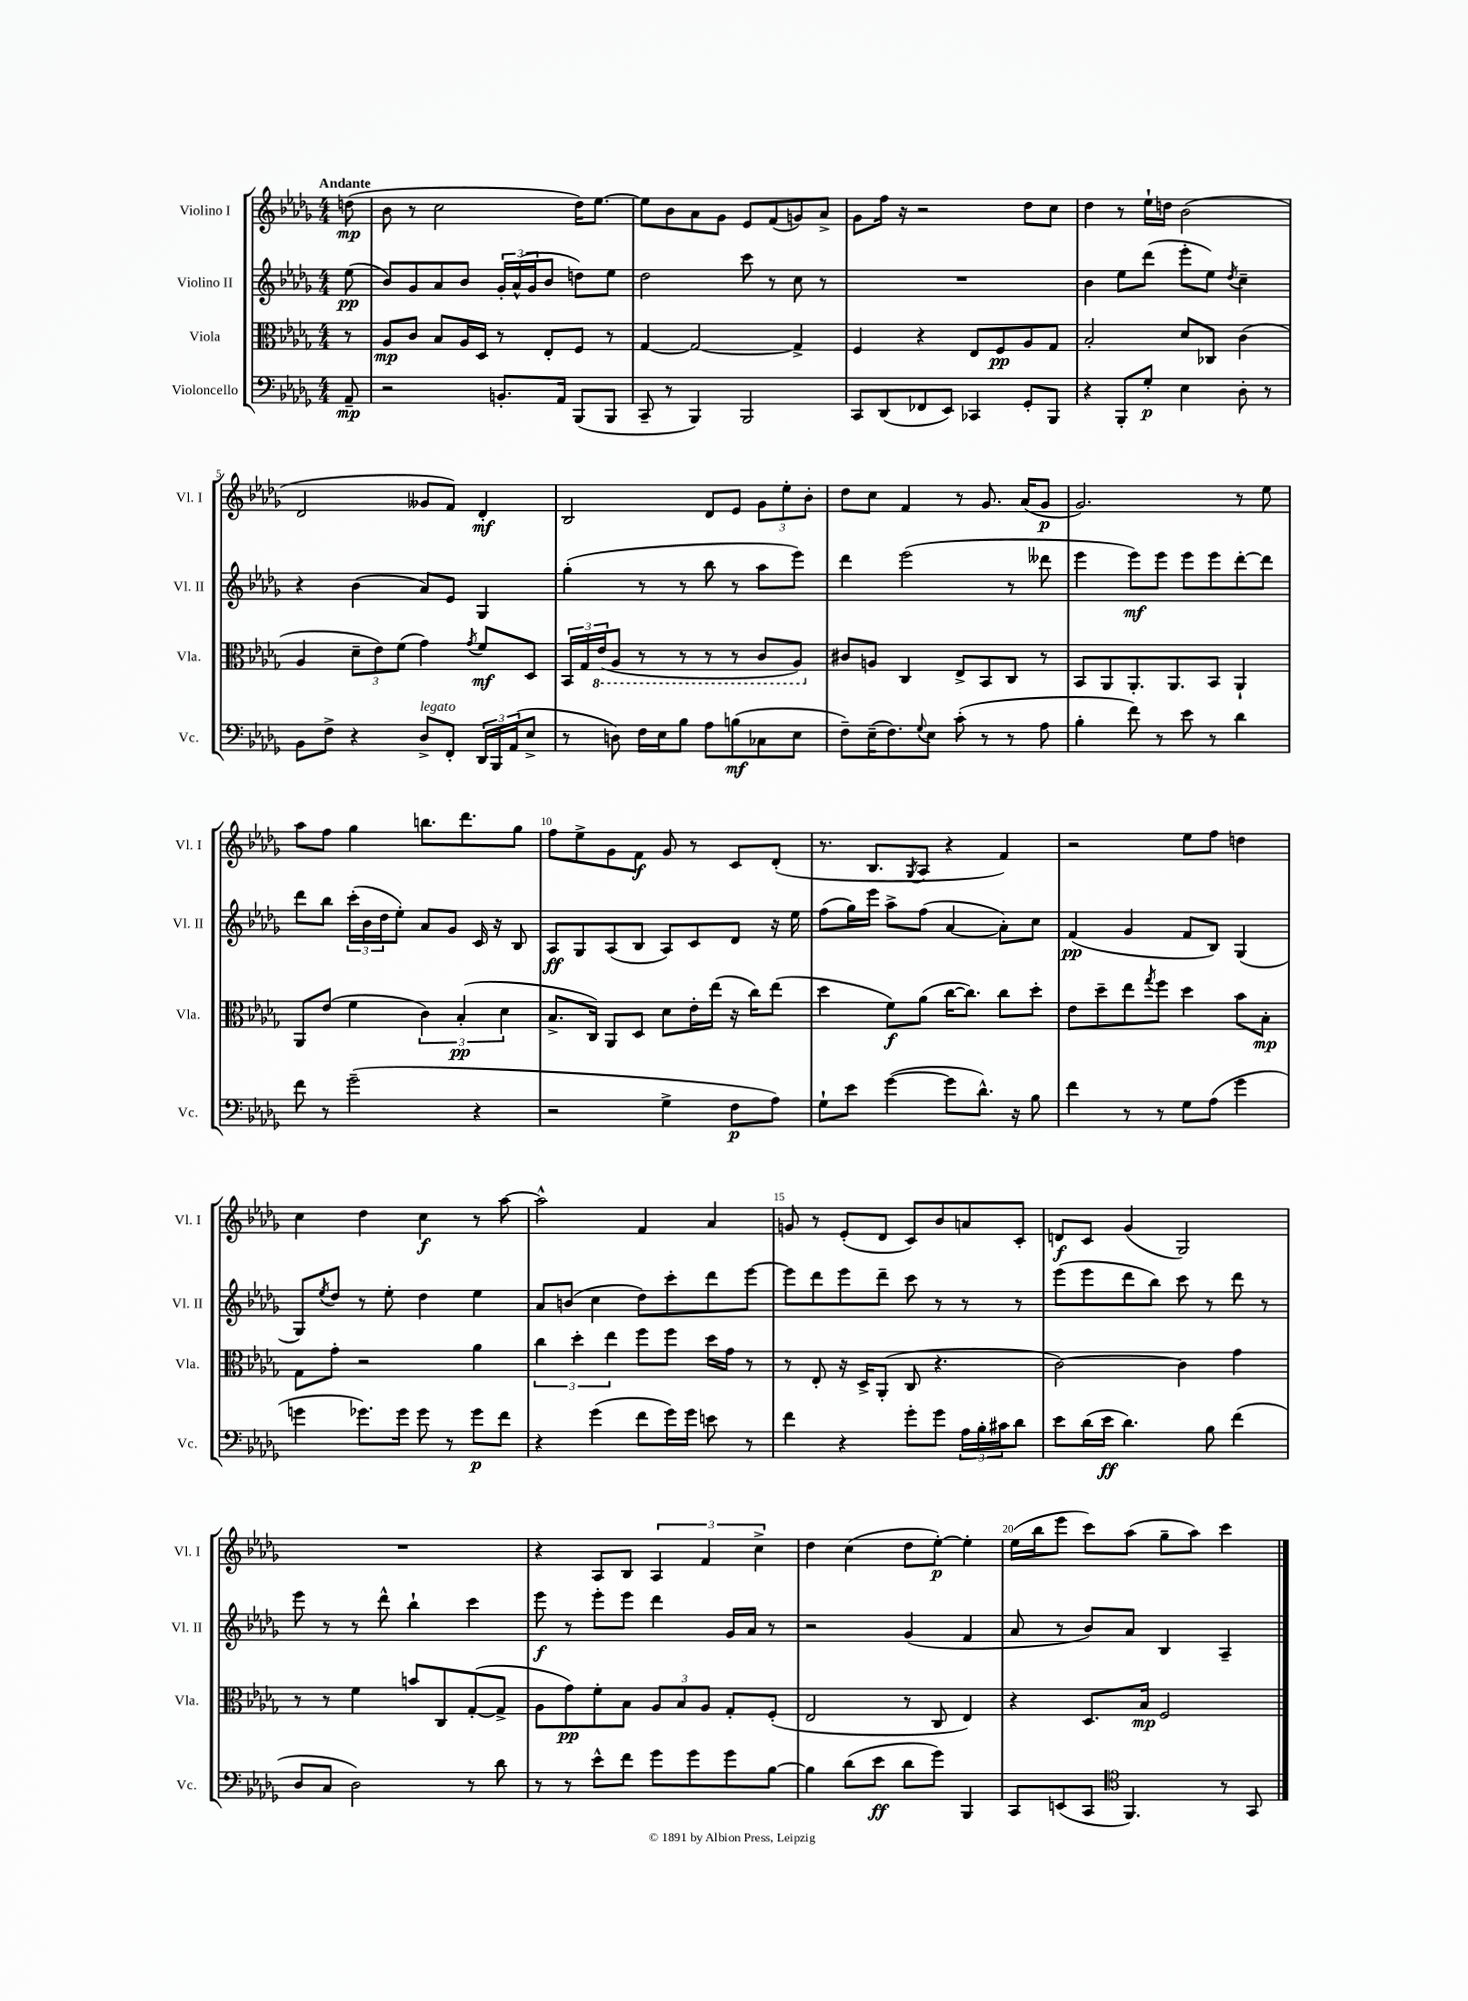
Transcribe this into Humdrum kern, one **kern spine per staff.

**kern	**dynam	**kern	**dynam	**kern	**dynam	**kern	**dynam
*part4	*part4	*part3	*part3	*part2	*part2	*part1	*part1
*staff4	*staff4	*staff3	*staff3	*staff2	*staff2	*staff1	*staff1
*I"Violoncello	*	*I"Viola	*	*I"Violino II	*	*I"Violino I	*
*I'Vc.	*	*I'Vla.	*	*I'Vl. II	*	*I'Vl. I	*
*clefF4	*	*clefC3	*	*clefG2	*	*clefG2	*
*k[b-e-a-d-g-]	*	*k[b-e-a-d-g-]	*	*k[b-e-a-d-g-]	*	*k[b-e-a-d-g-]	*
*M4/4	*	*M4/4	*	*M4/4	*	*M4/4	*
=	=	=	=	=	=	=	=
!	!	!	!	!	!	!LO:TX:a:B:t=Andante	!
8AA-~/	mp	8r	.	(8ee-\	pp	(8ddn\	mp
=1	=1	=1	=1	=1	=1	=1	=1
2r	.	8A-/L	mp	8b-/L)	.	8b-\	.
.	.	8c/J	.	8g-/	.	8r	.
.	.	8B-/L	.	8a-/	.	2cc\	.
.	.	16A-/L	.	8b-/J	.	.	.
.	.	16D-/JJ	.	.	.	.	.
8.BBn'/L	.	8r	.	24g-'/LL	.	.	.
.	.	.	.	(24a-^^/	.	.	.
.	.	.	.	24g-/J	.	.	.
.	.	8E-'/L	.	8b-/J	.	.	.
16AA-/Jk	.	.	.	.	.	.	.
(8BBB-/L	.	8F/J	.	8ddn\L)	.	16dd-\KL)	.
.	.	.	.	.	.	[8.ee-\J	.
8BBB-/J	.	8r	.	8ee-\J	.	.	.
=2	=2	=2	=2	=2	=2	=2	=2
8CC~/	.	[4G-/	.	2dd-\	.	8ee-\L]	.
8r	.	.	.	.	.	8b-\	.
4BBB-/)	.	2G-/_	.	.	.	8a-\	.
.	.	.	.	.	.	8g-\J	.
2BBB-/	.	.	.	8ccc\	.	8e-/L	.
.	.	.	.	8r	.	(8f/	.
.	.	4G-^/]	.	8cc\	.	8gn/)	.
.	.	.	.	8r	.	8a-^/J	.
=3	=3	=3	=3	=3	=3	=3	=3
8CC/L	.	4F/	.	1r	.	8g-\L	.
(8DD-/	.	.	.	.	.	16ff\Jk	.
.	.	.	.	.	.	16r	.
8FF-X/	.	4r	.	.	.	2r	.
8EE-/J)	.	.	.	.	.	.	.
4CC-X/	.	8E-/L	.	.	.	.	.
.	.	8F/	pp	.	.	.	.
8GG-'/L	.	8A-/	.	.	.	8dd-\L	.
8BBB-/J	.	8G-/J	.	.	.	8cc\J	.
=4	=4	=4	=4	=4	=4	=4	=4
4r	.	2B-'/	.	4b-\	.	4dd-\	.
8BBB-'/L	.	.	.	8ee-\L	.	8r	.
8G-'/J	p	.	.	(8ddd-\J	.	16ee-`\LL	.
.	.	.	.	.	.	16ddn\JJ	.
4E-\	.	8d-/L	.	8eee-'\L	.	(2b-\	.
.	.	8C-X/J	.	8ee-\J)	.	.	.
.	.	.	.	8qdd-/	.	.	.
8D-'\	.	(4c\	.	4cc~\	.	.	.
8r	.	.	.	.	.	.	.
!!LO:LB:g=z
=5	=5	=5	=5	=5	=5	=5	=5
8BB-\L	.	4A-/	.	4r	.	2d-/	.
8F^\J	.	.	.	.	.	.	.
4r	.	12d-~\L	.	(4b-\	.	.	.
.	.	12e-\)	.	.	.	.	.
.	.	(12f\J	.	.	.	.	.
!LO:TX:a:i:t=legato	!	!	!	!	!	!	!
8D-^/L	.	4g-\)	.	8a-/L)	.	8g--X/L	.
8FF'/J	.	.	.	8e-/J	.	8f/J)	.
.	.	8qg-/	.	.	.	.	.
24DD-/LL	.	8f/L	mf	4G-/	.	4d-'/	mf
24BBB-/	.	.	.	.	.	.	.
(24AA-/J	.	.	.	.	.	.	.
8E-^/J	.	8D-/J	.	.	.	.	.
=6	=6	=6	=6	=6	=6	=6	=6
8r	.	24BB-/LL	.	(4gg-'\	.	2B-/	.
.	.	24G-/	.	.	.	.	.
*	*	*8ba	*	*	*	*	*
.	.	(24E-/J	.	.	.	.	.
8Dn\)	.	8AA-/J	.	.	.	.	.
16F\LL	.	8r	.	8r	.	.	.
16E-\J	.	.	.	.	.	.	.
8B-\J	.	8r	.	8r	.	.	.
8A-\L	.	8r	.	8bb-\	.	8d-/L	.
(8Bn\	mf	8r	.	8r	.	8e-/J	.
8C-X\	.	8C/L	.	8aa-\L	.	12g-\L	.
.	.	.	.	.	.	12ee-'\	.
8E-\J	.	8AA-/J)	.	8eee-\J)	.	.	.
.	.	.	.	.	.	12b-'\J	.
=7	=7	=7	=7	=7	=7	=7	=7
*	*	*X8ba	*	*	*	*	*
8F~\L)	.	8c#X/L	.	4ddd-\	.	8dd-\L	.
(16E-~\K	.	8An/J	.	.	.	8cc\J	.
8.F\)	.	.	.	.	.	.	.
.	.	4C/	.	(2eee-\	.	4f/	.
8qqG-/	.	.	.	.	.	.	.
8E-\J	.	.	.	.	.	.	.
(8c'\	.	8E-^/L	.	.	.	8r	.
8r	.	8BB-/	.	.	.	8.g-/	.
8r	.	8C/J	.	8r	.	.	.
.	.	.	.	.	.	(16a-/KL	.
8A-\	.	8r	.	8ddd--X\	.	8g-/J	p
=8	=8	=8	=8	=8	=8	=8	=8
4B-'\	.	8BB-/L	.	4eee-\	.	2.g-/)	.
.	.	8AA-/	.	.	.	.	.
8f\)	.	8.AA-'/	.	8eee-\L)	mf	.	.
8r	.	.	.	8eee-\J	.	.	.
.	.	8.AA-/	.	.	.	.	.
8e-\	.	.	.	8eee-\L	.	.	.
8r	.	8BB-/J	.	8eee-\	.	.	.
4d-\	.	4AA-`/	.	[8ddd-'\	.	8r	.
.	.	.	.	8ddd-\J]	.	8ee-\	.
!!LO:LB:g=z
=9	=9	=9	=9	=9	=9	=9	=9
8f\	.	8AA-/L	.	8ddd-\L	.	8aa-\L	.
8r	.	(8e-/J	.	8bb-\J	.	8ff\J	.
(2g-~\	.	4f\	.	(24ccc'\LL	.	4gg-\	.
.	.	.	.	24b-\	.	.	.
.	.	.	.	24dd-\J	.	.	.
.	.	.	.	8ee-'\J)	.	.	.
.	.	6c\)	.	8a-/L	.	8.bbn\L	.
.	.	.	.	8g-/J	.	.	.
.	.	(6B-'/	pp	.	.	.	.
.	.	.	.	.	.	8.ddd-\	.
4r	.	.	.	16c/	.	.	.
.	.	.	.	16r	.	.	.
.	.	6d-\	.	.	.	.	.
.	.	.	.	8B-/	.	8gg-\J	.
=10	=10	=10	=10	=10	=10	=10	=10
2r	.	8.B-^/L	.	8A-/L	ff	8ff\L	.
.	.	.	.	8G-/	.	8ee-^\	.
.	.	16C/Jk)	.	.	.	.	.
.	.	8AA-/L	.	(8A-/	.	8g-\	.
.	.	8D-/J	.	8B-/J	.	8f\J	f
4G-^\	.	8d-\L	.	8A-/L)	.	8g-/	.
.	.	16e-'\L	.	8c/	.	8r	.
.	.	(16ee-\JJ	.	.	.	.	.
8F\L	p	16r	.	8d-/J	.	8c/L	.
.	.	16cc\KL)	.	.	.	.	.
8A-\J)	.	(8ee-\J	.	16r	.	(8d-'/J	.
.	.	.	.	16ee-\	.	.	.
=11	=11	=11	=11	=11	=11	=11	=11
8G-`\L	.	4dd-\	.	(8ff\L	.	8.r	.
8e-\J	.	.	.	16gg-\L)	.	.	.
.	.	.	.	16eee-\JJ	.	8.B-/L	.
([4g-\	.	8f\L)	f	8aa-^\L	.	.	.
.	.	.	.	.	.	8qG-/	.
.	.	(8a-\J	.	(8ff\J	.	8A-/J	.
8g-\L]	.	[16cc\KL	.	[4a-/	.	4r	.
.	.	8.cc\J])	.	.	.	.	.
8.d-^^\J)	.	.	.	.	.	.	.
.	.	8cc\L	.	8a-'\L])	.	4f/)	.
16r	.	.	.	.	.	.	.
8B-\	.	8dd-'\J	.	8cc\J	.	.	.
=12	=12	=12	=12	=12	=12	=12	=12
4f\	.	8e-\L	.	(4f/	pp	2r	.
.	.	8dd-~\	.	.	.	.	.
8r	.	8ee-\	.	4g-/	.	.	.
.	.	8qgg-/	.	.	.	.	.
8r	.	8ff\J	.	.	.	.	.
8G-\L	.	4dd-\	.	8f/L	.	8ee-\L	.
(8A-\J	.	.	.	8B-/J)	.	8ff\J	.
4g-\	.	8b-\L	.	(4G-/	.	4ddn\	.
.	.	8B-'\J	mp	.	.	.	.
!!LO:LB:g=z
=13	=13	=13	=13	=13	=13	=13	=13
4gn\	.	8G-\L	.	8G-/L)	.	4cc\	.
.	.	.	.	8qee-/	.	.	.
.	.	8g-'\J	.	8dd-/J	.	.	.
8.g-X\L)	.	2r	.	8r	.	4dd-\	.
.	.	.	.	8ee-'\	.	.	.
16g-\Jk	.	.	.	.	.	.	.
8g-\	.	.	.	4dd-\	.	4cc\	f
8r	.	.	.	.	.	.	.
8g-\L	p	4a-\	.	4ee-\	.	8r	.
8f\J	.	.	.	.	.	[8aa-\	.
=14	=14	=14	=14	=14	=14	=14	=14
4r	.	6cc\	.	8a-/L	.	2aa-^^\]	.
.	.	.	.	(8bn/J	.	.	.
.	.	6dd-'\	.	.	.	.	.
(4g-\	.	.	.	4cc\	.	.	.
.	.	6ee-\	.	.	.	.	.
8f\L	.	8ff\L	.	8dd-\L)	.	4f/	.
16g-\L)	.	8ff\J	.	8ccc'\	.	.	.
16g-\JJ	.	.	.	.	.	.	.
8en\	.	16dd-\LL	.	8ddd-\	.	4a-/	.
.	.	16g-\JJ	.	.	.	.	.
8r	.	8r	.	[8eee-\J	.	.	.
=15	=15	=15	=15	=15	=15	=15	=15
4f\	.	8r	.	8eee-\L]	.	8gn/	.
.	.	8E-'/	.	8ddd-\	.	8r	.
4r	.	16r	.	8eee-\	.	(8e-'/L	.
.	.	16D-^/KL	.	.	.	.	.
.	.	(8AA-'/J	.	8ddd-~\J	.	8d-/J	.
8g-'\L	.	8C/	.	8ccc\	.	8c/L)	.
8g-\J	.	4.r	.	8r	.	8b-/	.
24A-\LL	.	.	.	8r	.	8an/	.
24B-'\	.	.	.	.	.	.	.
24c#X\J	.	.	.	.	.	.	.
8d-\J	.	.	.	8r	.	8c'/J	.
=16	=16	=16	=16	=16	=16	=16	=16
8e-\L	.	[2c\)	.	(8eee-\L	.	8dn/L	f
(16d-\L	.	.	.	8eee-\	.	8c/J	.
16e-\JJ	ff	.	.	.	.	.	.
4.d-\)	.	.	.	8ddd-\	.	(4g-/	.
.	.	.	.	8bb-\J)	.	.	.
.	.	4c\]	.	8ccc\	.	2G-/)	.
8B-\	.	.	.	8r	.	.	.
(4f\	.	4g-\	.	8ddd-\	.	.	.
.	.	.	.	8r	.	.	.
!!LO:LB:g=z
=17	=17	=17	=17	=17	=17	=17	=17
8D-/L	.	8r	.	8eee-\	.	1r	.
8C/J	.	8r	.	8r	.	.	.
2D-\)	.	4f\	.	8r	.	.	.
.	.	.	.	8ddd-^^\	.	.	.
.	.	8bn/L	.	4bb-`\	.	.	.
.	.	8C/	.	.	.	.	.
8r	.	([8G-'/	.	4ccc\	.	.	.
8d-\	.	8G-^/J]	.	.	.	.	.
=18	=18	=18	=18	=18	=18	=18	=18
8r	.	8A-\L	.	8eee-\	f	4r	.
8r	.	8g-\)	pp	8r	.	.	.
8e-^^\L	.	8f'\	.	8eee-'\L	.	8A-/L	.
8f\J	.	8B-\J	.	8eee-\J	.	8B-/J	.
8g-\L	.	12A-/L	.	4ddd-\	.	6A-/	.
.	.	12B-/	.	.	.	.	.
8g-\	.	.	.	.	.	.	.
.	.	12A-/J	.	.	.	6f/	.
8g-\	.	8G-'/L	.	16g-/LL	.	.	.
.	.	.	.	16a-/JJ	.	.	.
.	.	.	.	.	.	6cc^\	.
[8B-\J	.	(8F'/J	.	8r	.	.	.
=19	=19	=19	=19	=19	=19	=19	=19
4B-\]	.	2E-/	.	2r	.	4dd-\	.
(8d-\L	.	.	.	.	.	(4cc\	.
8e-\J	ff	.	.	.	.	.	.
8d-\L	.	8r	.	(4g-/	.	8dd-\L	.
8g-\J)	.	8C/	.	.	.	[8ee-'\J)	p
4BBB-/	.	4E-/)	.	4f/	.	4ee-'\]	.
=20	=20	=20	=20	=20	=20	=20	=20
8CC/L	.	4r	.	8a-/	.	(16ee-\LL	.
.	.	.	.	.	.	16bb-\J	.
(8EEn/	.	.	.	8r	.	8eee-\J	.
8CC/J	.	8.D-/L	.	8b-/L)	.	8ccc\L)	.
*clefC4	*	*	*	*	*	*	*
4.FF/)	.	.	.	8a-/J	.	(8aa-\J	.
.	.	16B-/Jk	mp	.	.	.	.
.	.	2F/	.	4B-/	.	8gg-~\L	.
.	.	.	.	.	.	8aa-\J)	.
8r	.	.	.	4A-~/	.	4ccc\	.
8GG-/	.	.	.	.	.	.	.
==	==	==	==	==	==	==	==
*-	*-	*-	*-	*-	*-	*-	*-
